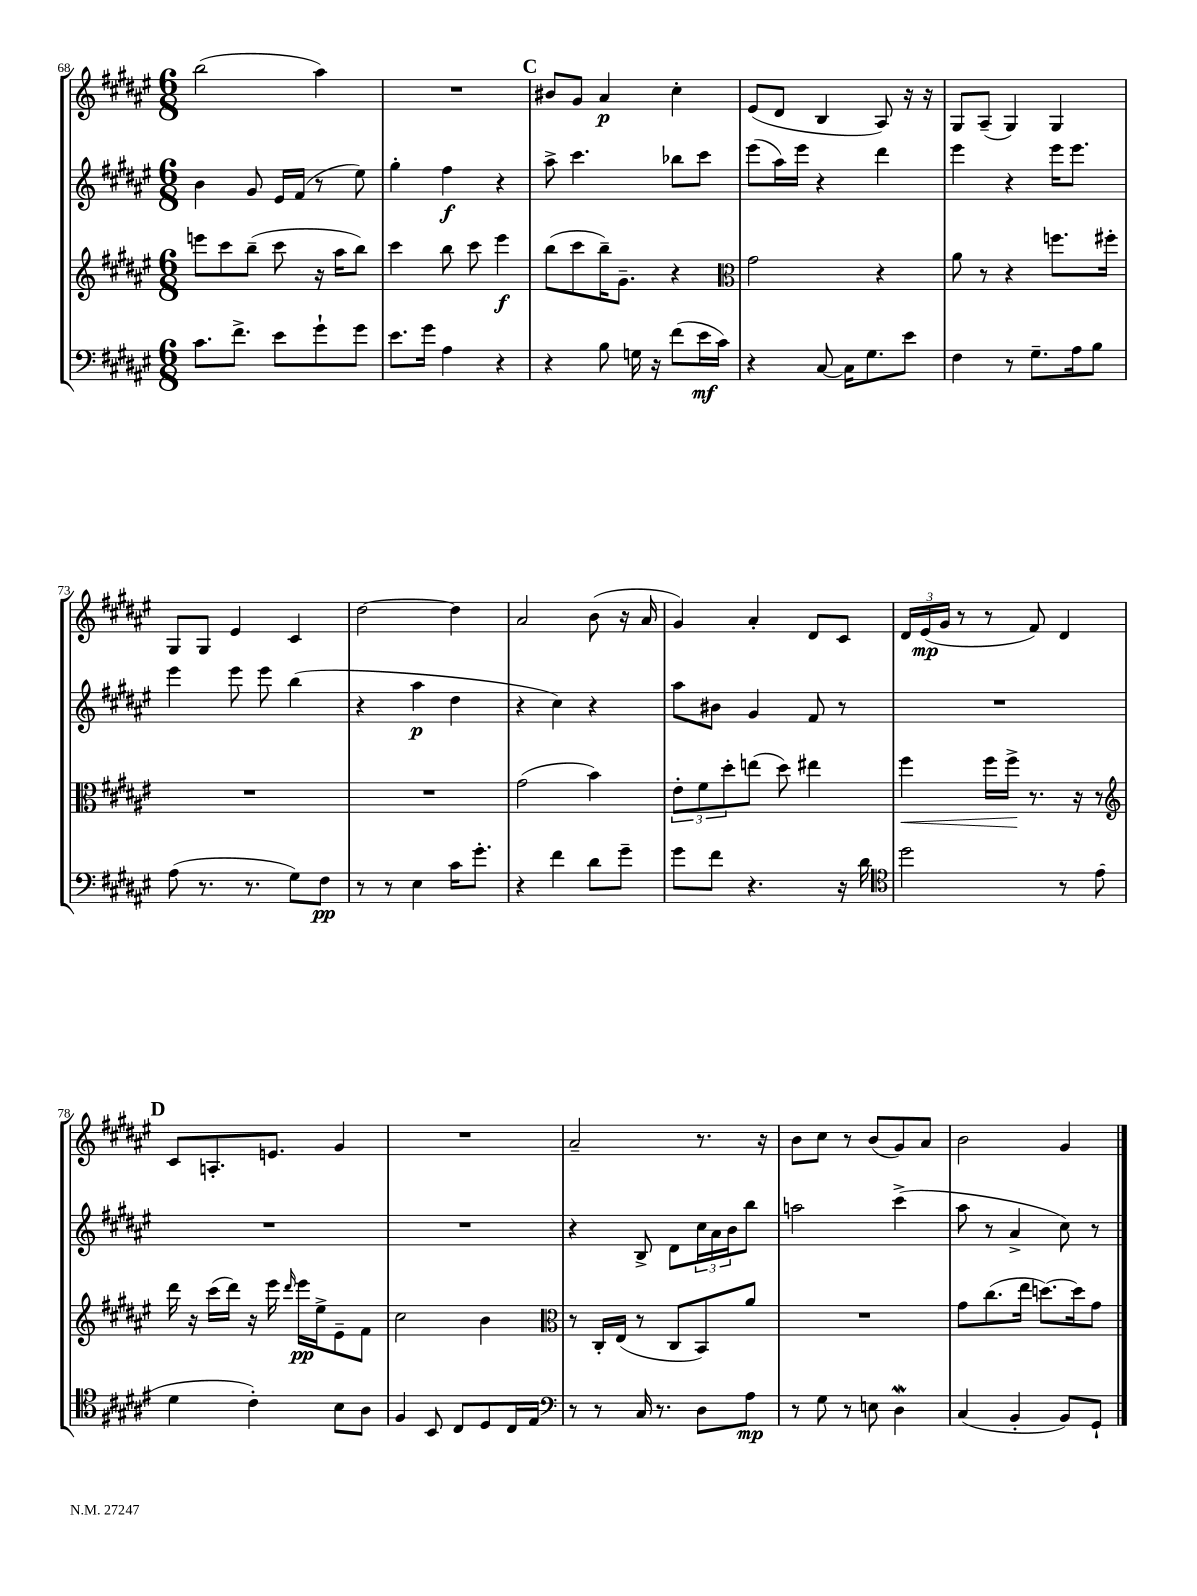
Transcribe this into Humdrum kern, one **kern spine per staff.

**kern	**kern	**kern	**kern
*staff4	*staff3	*staff2	*staff1
*clefF4	*clefG2	*clefG2	*clefG2
*k[f#c#g#d#a#e#]	*k[f#c#g#d#a#e#]	*k[f#c#g#d#a#e#]	*k[f#c#g#d#a#e#]
*M6/8	*M6/8	*M6/8	*M6/8
8.c#\L	8eee\L	4b\	(2bb\
.	8ccc#\	.	.
8.f#^\J	.	.	.
.	(8bb~\J	8g#/	.
8e#\L	8ccc#\	16e#/LL	.
.	.	(16f#/JJ	.
8g#`\	16r	8r	4aa#\)
.	16aa#\LK	.	.
8g#\J	8bb\J)	8ee#\)	.
=	=	=	=
8.e#\L	4ccc#\	4gg#'\	2.r
16g#\Jk	.	.	.
4A#\	8bb\	4ff#\	.
.	8ccc#\	.	.
4r	4eee#\	4r	.
=	=	=	=
4r	(8bb\L	8aa#^\	8b#/L
.	8ccc#\	4.ccc#\	8g#/J
8B\	16bb~\K)	.	4a#/
.	8.g#~\J	.	.
16G\	.	.	.
16r	.	.	.
(8f#\L	4r	8bb-\L	4cc#'\
16e#\L	.	8ccc#\J	.
16c#\JJ)	.	.	.
=	=	=	=
*	*clefC3	*	*
4r	2g#\	(8eee#\L	(8e#/L
.	.	16aa#\L)	8d#/J
.	.	16eee#\JJ	.
[8C#/	.	4r	4B/
16C#\]LK	.	.	.
8.G#\	.	.	.
.	4r	4ddd#\	8A#/)
8e#\J	.	.	16r
.	.	.	16r
=	=	=	=
4F#\	8a#\	4eee#\	8G#/L
.	8r	.	(8A#~/J
8r	4r	4r	4G#/)
8.G#~\L	.	.	.
.	8.ff\L	16eee#\LK	4G#/
16A#\k	.	8.eee#\J	.
8B\J	.	.	.
.	16ff#'\Jk	.	.
=	=	=	=
(8A#\	2.r	4eee#\	8G#/L
8.r	.	.	8G#/J
.	.	8eee#\	4e#/
8.r	.	.	.
.	.	8eee#\	.
8G#\L)	.	(4bb\	4c#/
8F#\J	.	.	.
=	=	=	=
8r	2.r	4r	[2dd#\
8r	.	.	.
4E#\	.	4aa#\	.
16c#\LK	.	4dd#\	4dd#\]
8.g#'\J	.	.	.
=	=	=	=
4r	(2g#\	4r	2a#/
4f#\	.	4cc#\)	.
8d#\L	4b\)	4r	(8b\
8g#~\J	.	.	16r
.	.	.	16a#/
=	=	=	=
8g#\L	12e#'\L	8aa#\L	4g#/)
.	12f#\	.	.
8f#\J	.	8b#\J	.
.	12dd#'\	.	.
4.r	(8ee\J	4g#/	4a#'/
.	8dd#\)	.	.
.	4ee#\	8f#/	8d#/L
16r	.	8r	8c#/J
16d#\	.	.	.
=	=	=	=
*clefC4	*	*	*
2dd#\	4ff#\	2.r	24d#/LL
.	.	.	(24e#/
.	.	.	24g#/JJ
.	.	.	8r
.	16ff#\LL	.	8r
.	16ff#^\JJ	.	.
.	8.r	.	8f#/)
8r	.	.	4d#/
.	16r	.	.
(8e#\	8r	.	.
=	=	=	=
*	*clefG2	*	*
4d#\	16ddd#\	2.r	8c#/L
.	16r	.	.
.	(16ccc#\LL	.	8.A'/
.	16ddd#\JJ)	.	.
4c#'\)	16r	.	.
.	16eee#\	.	8.e/J
.	16qqddd#/	.	.
.	16eee#\LL	.	.
.	16ee#^\J	.	.
8B\L	8e#~\	.	4g#/
8A#\J	8f#\J	.	.
=	=	=	=
4F#/	2cc#\	2.r	2.r
8BB/	.	.	.
8C#/L	.	.	.
8D#/	4b\	.	.
16C#/L	.	.	.
16E#/JJ	.	.	.
=	=	=	=
*clefF4	*clefC3	*	*
8r	8r	4r	2a#~/
8r	16C#'/LL	.	.
.	(16E#/JJ	.	.
16C#/	8r	8B^/	.
8.r	.	.	.
.	8C#/L	8d#\L	.
8D#\L	8BB/)	24cc#\L	8.r
.	.	24a#\	.
.	.	24b\J	.
8A#\J	8a#/J	8bb\J	.
.	.	.	16r
=	=	=	=
8r	2.r	2aa\	8b\L
8G#\	.	.	8cc#\J
8r	.	.	8r
8E\	.	.	(8b/L
4D#\	.	(4ccc#^\	8g#/)
.	.	.	8a#/J
=	=	=	=
(4C#/	8g#\L	8aa#\	2b\
.	(8.cc#\	8r	.
4BB'/	.	4a#^/	.
.	16ee#\Jk	.	.
.	[8.dd\L)	.	.
8BB/L)	.	8cc#\)	4g#/
.	16dd\]k	.	.
8GG#`/J	8g#\J	8r	.
==	==	==	==
*-	*-	*-	*-
